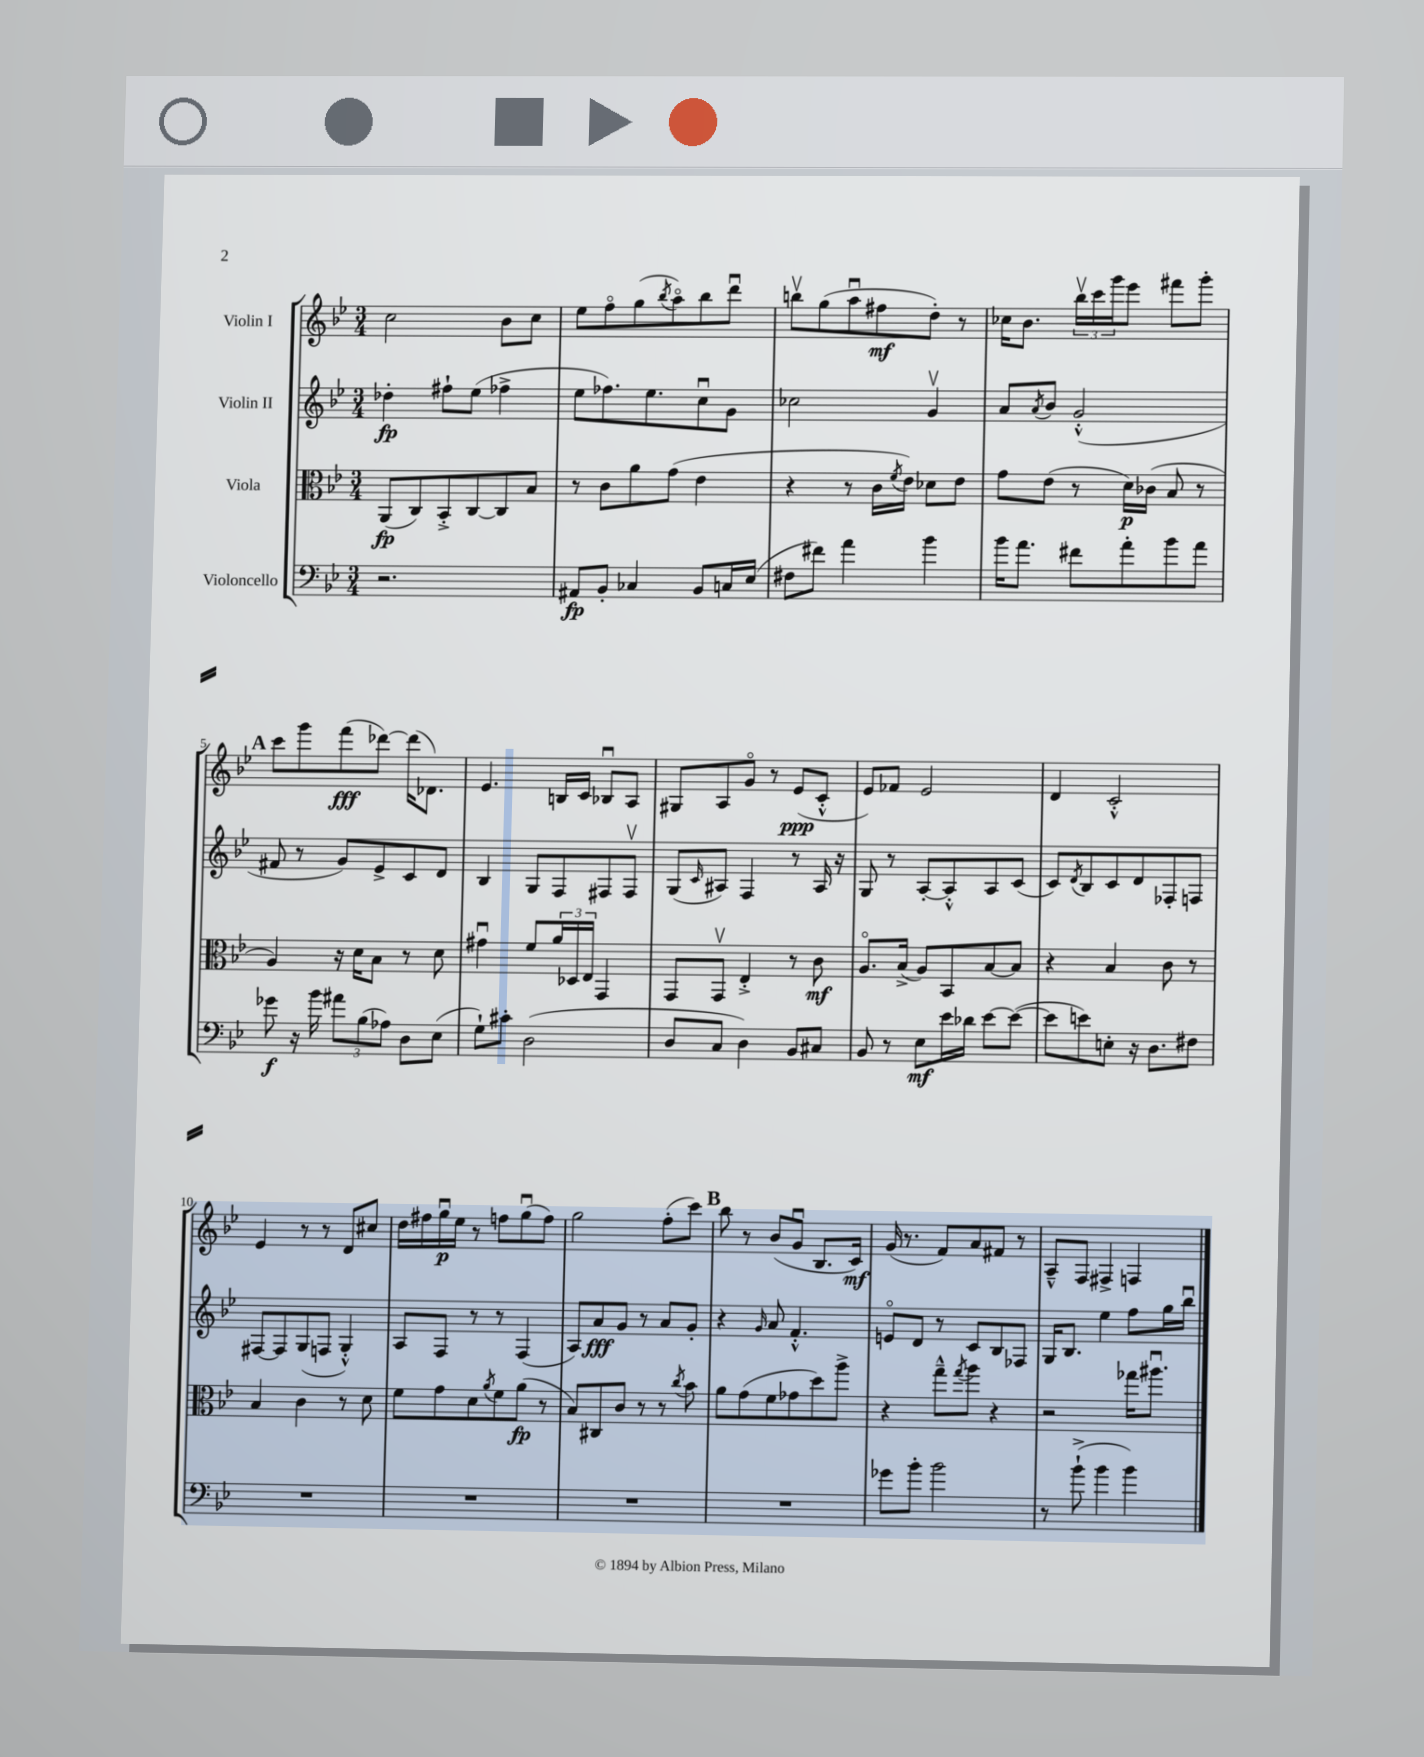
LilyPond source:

<<
\new StaffGroup <<
\new Staff = "s0" \with { instrumentName = "Violin I" } {
    \clef treble \key bes \major \numericTimeSignature \time 3/4
    c''2 bes'8 c''8 |
    ees''8 f''8\flageolet g''8( \acciaccatura { bes''8 } a''8\flageolet) bes''8 d'''8\downbow |
    b''8\upbow g''8( a''8\downbow fis''8\mf d''8-.) r8 |
    ces''16 bes'8. \tuplet 3/2 { bes''16\upbow c'''16 g'''16 } ees'''8 fis'''8 g'''8-. |
    \mark \markup { \bold "A" } c'''8 g'''8 f'''8\fff( des'''8~) des'''16( des'8.) |
    ees'4. b16 c'16 bes8\downbow a8 |
    gis8 a8 g'8\flageolet r8 ees'8\ppp( c'8-.-^ |
    ees'8) fes'8 ees'2 |
    d'4 c'2-.-^ |
    ees'4 r8 r8 d'8 cis''8 |
    d''16 fis''16 g''16\downbow\p ees''16 r8 f''8 g''8\downbow( f''8) |
    g''2 f''8-.( c'''8) |
    \mark \markup { \bold "B" } bes''8 r8 bes'8( g'8\downbow bes8. c'16\mf) |
    g'16( r8. f'8) a'8 fis'8 r8 |
    a8---^ f8 fis4-> f4 \bar "|." |
}
\new Staff = "s1" \with { instrumentName = "Violin II" } {
    \clef treble \key bes \major \numericTimeSignature \time 3/4
    des''4-.\fp fis''8-! ees''8( fes''4-> |
    ees''8 fes''8.) ees''8. c''8\downbow g'8 |
    ces''2 g'4\upbow |
    a'8 \acciaccatura { a'8 } bes'8 g'2-.-^( |
    \mark \markup { \bold "A" } fis'8 r8 g'8) ees'8-> c'8 d'8 |
    bes4 g8 f8 fis8 fis8\upbow |
    g8( \grace { c'16 } ais8) f4 r8 ais16 r16 |
    g8 r8 a8~-. a8-.-^ a8 c'8( |
    c'8) \acciaccatura { d'8 } bes8 c'8 d'8 fes8-. f8 |
    fis8~ fis8 g8( f8 g4-.-^) |
    a8 f8 r8 r8 f4( |
    a8) a'8\fff g'8 r8 a'8 g'8-. |
    \mark \markup { \bold "B" } r4 \grace { g'16 } a'8 f'4.-.-^ |
    e'8\flageolet d'8 r8 c'8 bes8 fes8 |
    g16 bes8. ees''4 f''8 g''16 bes''16\downbow \bar "|." |
}
\new Staff = "s2" \with { instrumentName = "Viola" } {
    \clef alto \key bes \major \numericTimeSignature \time 3/4
    a,8\fp( c8) bes,8-.-> c8~ c8 bes8 |
    r8 c'8 a'8 g'8( ees'4 |
    r4 r8 c'16 \acciaccatura { f'8 } ees'16) des'8 ees'8 |
    g'8 ees'8( r8 d'16\p) ces'16( bes8 r8 |
    \mark \markup { \bold "A" } a4) r16 d'16 bes8 r8 d'8 |
    gis'4\downbow f'8 \tuplet 3/2 { a'16 des16 ees16 } g,4 |
    g,8 g,8\upbow ees4-.-> r8 c'8\mf |
    a8.\flageolet bes16->( a8) bes,8 bes8~ bes8 |
    r4 bes4 c'8 r8 |
    bes4 c'4 r8 d'8 |
    f'8 g'8 d'8 \acciaccatura { a'8 } f'8 a'8\fp( r8 |
    bes8) cis8 c'8 r8 r8 \acciaccatura { c''8 } bes'8 |
    \mark \markup { \bold "B" } a'8 g'8( f'8 ges'8 d''8) a''8-> |
    r4 g''8---^ \acciaccatura { g''8 } a''8 r4 |
    r2 ges''16 ais''8.\downbow \bar "|." |
}
\new Staff = "s3" \with { instrumentName = "Violoncello" } {
    \clef bass \key bes \major \numericTimeSignature \time 3/4
    r2. |
    ais,8\fp bes,8-. ces4 bes,8 c16 ees16( |
    fis8 fis'8) a'4 bes'4 |
    bes'16 a'8. fis'8 a'8-. bes'8 a'8 |
    \mark \markup { \bold "A" } ges'8\f r16 bes'16 \tuplet 3/2 { ais'8 bes8( aes8) } d8 ees8( |
    g8-!) cis'8-. d2( |
    d8 c8 d4) bes,8 cis8 |
    bes,8 r8 ees8\mf ees'16 des'16 ees'8~ ees'8~( |
    ees'8 e'8) e8-. r16 d8. fis8 |
    R2. |
    R2. |
    R2. |
    \mark \markup { \bold "B" } R2. |
    ges'8 bes'8-. bes'2 |
    r8 bes'8-!->( bes'4 bes'4) \bar "|." |
}
>>
>>
